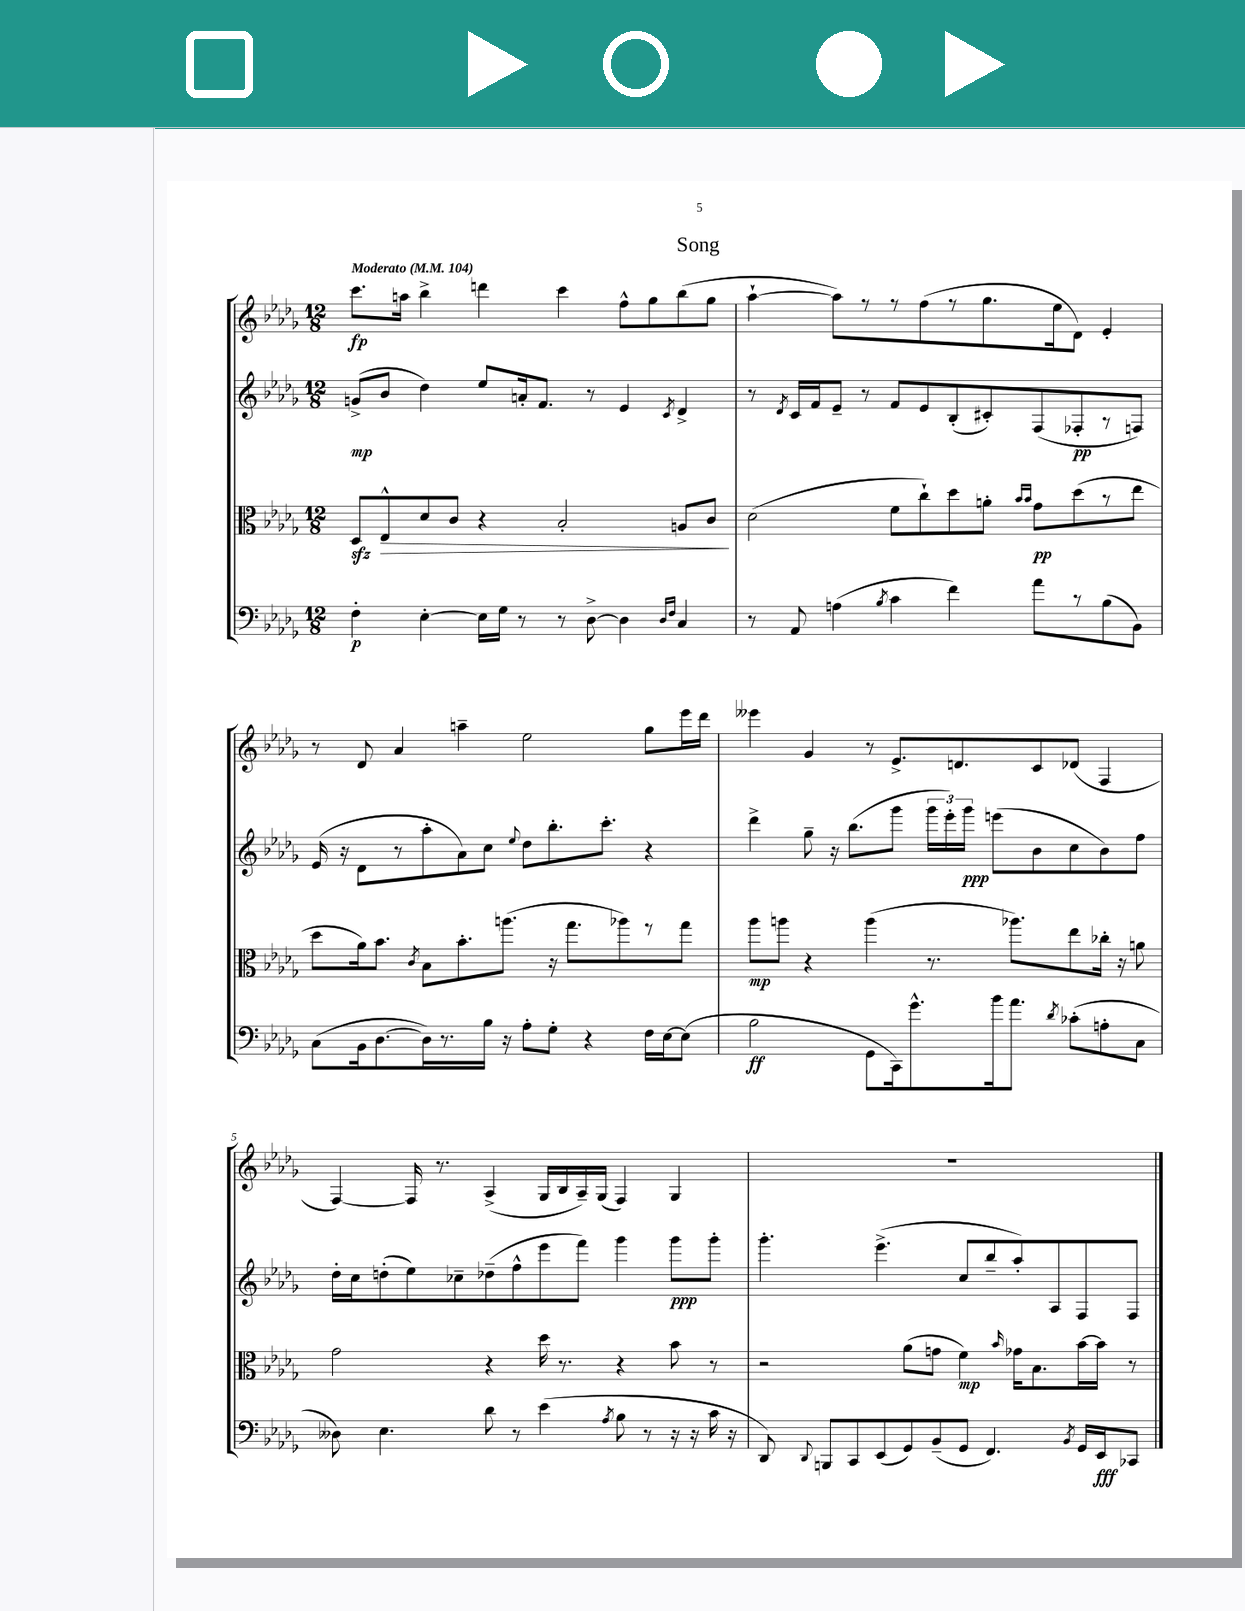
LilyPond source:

\header { title = "Song" }
<<
\new StaffGroup <<
\new Staff = "s0" {
    \clef treble \key des \major \numericTimeSignature \time 12/8 \tempo "Moderato" 4 = 104
    \autoBeamOff c'''8.[\fp a''16] bes''4-> d'''4 c'''4 f''8[-^ ges''8 bes''8( ges''8] |
    aes''4~-! aes''8[) r8 r8 f''8( r8 ges''8. ees''16 des'8]) ees'4-. |
    r8 des'8 aes'4 a''4-- ees''2 ges''8[ ees'''16 des'''16] |
    eeses'''4 ges'4 r8 ees'8.[-> d'8. c'8 des'8]( f4 |
    f4~) f16 r8. aes4->( ges16[ bes16 aes16--) ges16]( f4) ges4 |
    R1. \bar "|." |
}
\new Staff = "s1" {
    \clef treble \key des \major \numericTimeSignature \time 12/8
    \autoBeamOff g'8[->\mp( bes'8] des''4) ees''8[ a'16-. f'8.] r8 ees'4 \acciaccatura { c'8 } des'4-> |
    r8 \acciaccatura { des'8 } c'16[ f'16 ees'8]-- r8 f'8[ ees'8 bes8-.( cis'8-.) f8( fes8-.\pp r8 f8]) |
    ees'16( r16 des'8[ r8 aes''8-. aes'8) c''8] \appoggiatura { ees''8 } des''8[ bes''8.-. c'''8.]-. r4 |
    des'''4-> ges''8-- r16 bes''8.[( ges'''8] \tuplet 3/2 { ges'''16[ ees'''16-.) ges'''16]\ppp } e'''8[( bes'8 c''8 bes'8) f''8] |
    des''16[-. c''16 d''8-.( ees''8) ces''8-- des''8--( f''8-^ ees'''8 f'''8]) ges'''4 ges'''8[\ppp ges'''8]-. |
    ges'''4.-. ees'''4.->( c''8[ bes''8-- aes''8-.) aes8 f8 f8] \bar "|." |
}
\new Staff = "s2" {
    \clef alto \key des \major \numericTimeSignature \time 12/8
    \autoBeamOff des8[\sfz ees8-^\> des'8 c'8] r4 bes2-. a8[ c'8]\! |
    des'2( f'8[ c''8-!) des''8 a'8]-. \grace { bes'16[ bes'16] } ges'8[\pp des''8( r8 ees''8] |
    des''8[ aes'16) bes'8.] \acciaccatura { c'8 } bes8[ bes'8.-. a''8.]( r16 ges''8.[ aes''8) r8 ges''8] |
    aes''8[\mp a''8] r4 a''4( r8. aes''8.[) ees''8 ces''16]-. r16 a'8 |
    ges'2 r4 des''16 r8. r4 bes'8 r8 |
    r2 aes'8[( g'8] f'4\mp) \grace { bes'16 } ges'16[ bes8. bes'16~ bes'16] r8 \bar "|." |
}
\new Staff = "s3" {
    \clef bass \key des \major \numericTimeSignature \time 12/8
    \autoBeamOff f4-.\p ees4~-. ees16[ ges16] r8 r8 des8~-> des4 \grace { des16[ f16] } c4 |
    r8 aes,8 a4( \acciaccatura { bes8 } c'4 f'4) aes'8[ r8 bes8( bes,8]) |
    c8[( bes,16 des8.~ des16) r8. bes16] r16 aes8[-. ges8]-. r4 f16[ ees16~ ees8]( |
    bes2\ff ges,8[ c,16) ges'8.-^ bes'16 aes'8.] \acciaccatura { des'8 } ces'8[-.( a8-. c8] |
    deses8) ees4. des'8 r8 ees'4( \acciaccatura { aes8 } bes8 r8 r16 r16 c'16 r16 |
    des,8) \appoggiatura { des,8 } b,,8[ c,8 ees,8( ges,8) bes,8--( ges,8] f,4.) \acciaccatura { bes,8 } ges,16[ ees,16\fff ces,8] \bar "|." |
}
>>
>>
\layout { \context { \Score \override BarNumber.break-visibility = ##(#f #t #t) barNumberVisibility = #(every-nth-bar-number-visible 5) } }
